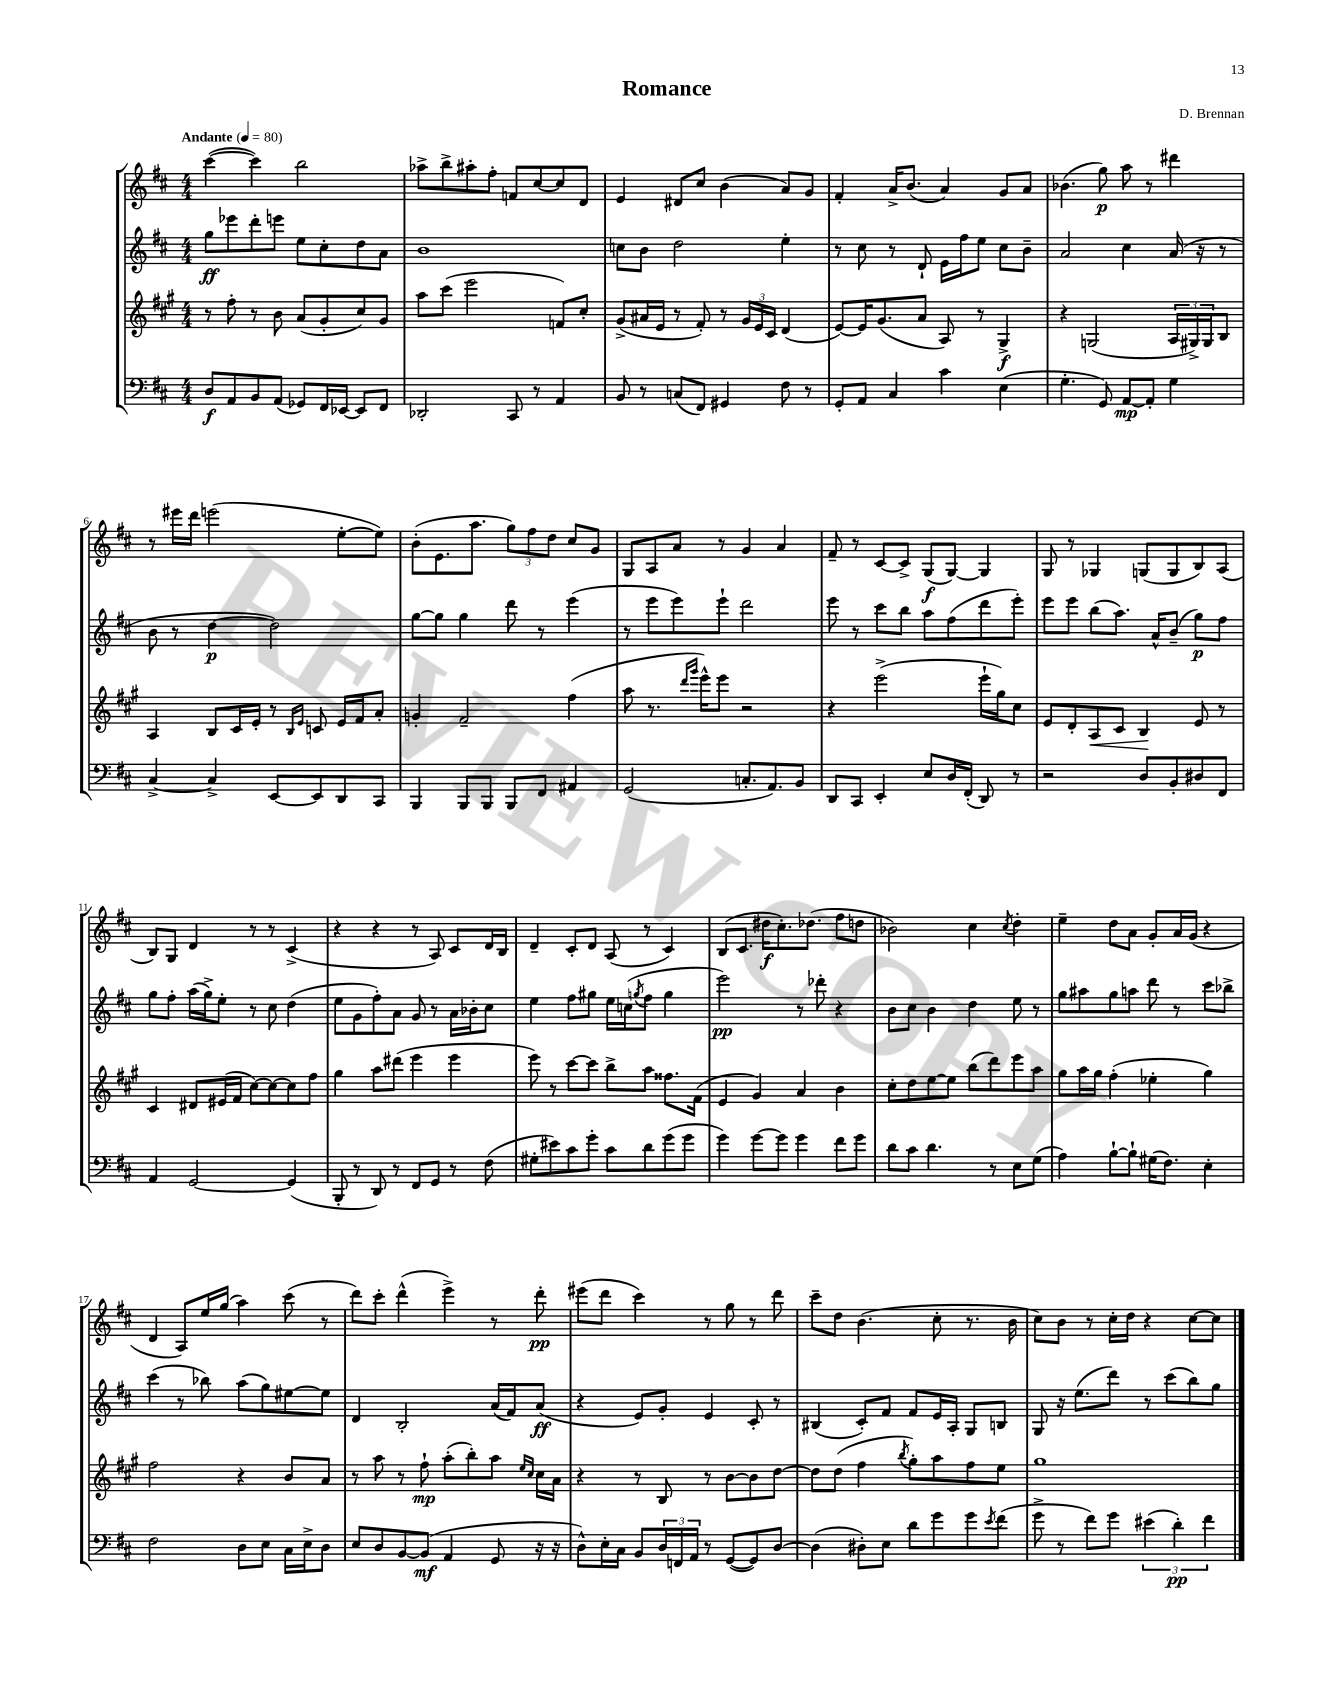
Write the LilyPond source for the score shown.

\header { title = "Romance" composer = "D. Brennan" }
<<
\new StaffGroup <<
\new Staff = "s0" {
    \clef treble \key d \major \numericTimeSignature \time 4/4 \tempo "Andante" 4 = 80
    cis'''4~( cis'''4) b''2 |
    aes''8-> b''8-> ais''8-. fis''8-. f'8 cis''8~ cis''8 d'8 |
    e'4 dis'8 cis''8 b'4( a'8) g'8 |
    fis'4-. a'16-> b'8.( a'4) g'8 a'8 |
    bes'4.( g''8\p) a''8 r8 dis'''4 |
    r8 eis'''16 d'''16 e'''2( e''8~-. e''8) |
    b'8-.( e'8. a''8. \tuplet 3/2 { g''8) fis''8 d''8 } cis''8 g'8 |
    g8 a8 a'8 r8 g'4 a'4 |
    fis'8-- r8 cis'8~ cis'8-> g8\f( g8~) g4 |
    g8 r8 ges4 g8( g8 b8) a8( |
    b8) g8 d'4 r8 r8 cis'4->( |
    r4 r4 r8 a8) cis'8 d'16 b16 |
    d'4-- cis'8-. d'8 a8( r8 cis'4) |
    b8( cis'8. dis''16\f cis''8.-.) des''8.( fis''8 d''8 |
    bes'2) cis''4 \acciaccatura { cis''8 } d''4-. |
    e''4-- d''8 a'8 g'8-. a'16 g'16( r4 |
    d'4 a8) e''16 g''16( a''4) cis'''8( r8 |
    d'''8) cis'''8-. d'''4-^( e'''4->) r8 d'''8-.\pp |
    eis'''8( d'''8 cis'''4) r8 g''8 r8 d'''8 |
    cis'''8-- d''8 b'4.( cis''8-. r8. b'16 |
    cis''8) b'8 r8 cis''16-. d''16 r4 cis''8~ cis''8 \bar "|." |
}
\new Staff = "s1" {
    \clef treble \key d \major \numericTimeSignature \time 4/4
    g''8\ff ees'''8 d'''8-. e'''8 e''8 cis''8-. d''8 a'8 |
    b'1 |
    c''8 b'8 d''2 e''4-. |
    r8 cis''8 r8 d'8-! e'16 fis''16 e''8 cis''8 b'8-- |
    a'2 cis''4 a'16( r16 r8 |
    b'8 r8 d''4~\p d''2) |
    g''8~ g''8 g''4 d'''8 r8 e'''4( |
    r8 e'''8 e'''8) e'''8-! d'''2 |
    e'''8 r8 cis'''8 b''8 a''8 fis''8( d'''8 e'''8-.) |
    e'''8 e'''8 b''8( a''8.) a'16-^ b'8--( g''8\p) fis''8 |
    g''8 fis''8-. a''16( g''16->) e''8-. r8 cis''8 d''4( |
    e''8 g'8 fis''8-.) a'8 g'8 r8 a'16 bes'16-. cis''8 |
    e''4 fis''8 gis''8 e''16 c''16( \acciaccatura { g''8 } fis''8 g''4 |
    e'''2\pp) r8 des'''8-. r4 |
    b'8 cis''8 b'4 d''4 e''8 r8 |
    g''8 ais''8 g''8 a''8 d'''8 r8 cis'''8 bes''8-> |
    cis'''4( r8 bes''8) a''8( g''8) eis''8~ eis''8 |
    d'4 b2-. a'16( fis'16) a'8\ff( |
    r4 e'8) g'8-. e'4 cis'8-. r8 |
    bis4( cis'8-.) fis'8 fis'8 e'16 a16-. g8 b8 |
    g8 r16 e''8.( d'''8) r8 cis'''8( b''8) g''8 \bar "|." |
}
\new Staff = "s2" {
    \clef treble \key a \major \numericTimeSignature \time 4/4
    r8 fis''8-. r8 b'8 a'8( gis'8-. cis''8) gis'8 |
    a''8 cis'''8( e'''2 f'8) cis''8-. |
    gis'8->( ais'16 e'16 r8 fis'8-.) r8 \tuplet 3/2 { gis'16 e'16 cis'16 } d'4( |
    e'8~) e'16 gis'8.( a'8 a8) r8 gis4->\f |
    r4 g2( \tuplet 3/2 { a16 gis16->) gis16 } b8 |
    a4 b8 cis'16 e'16-. r8 \grace { b16 e'16 } c'8 e'16 fis'16 a'8-. |
    g'4-. fis'2-- fis''4( |
    a''8 r8. \grace { d'''16 gis'''16 } e'''16-^) e'''8 r2 |
    r4 e'''2->( e'''16-! gis''16) cis''8 |
    e'8 d'8-. a8\< cis'8 b4\! e'8 r8 |
    cis'4 dis'8 eis'16( fis'16 cis''8~) cis''8~ cis''8 fis''8 |
    gis''4 a''8 dis'''8( e'''4 e'''4 |
    e'''8) r8 cis'''8~ cis'''8 b''8-> a''8 fisis''8. fis'16( |
    e'4 gis'4) a'4 b'4 |
    cis''8-. d''8 e''8~ e''8 b''8( d'''8) e'''8 a''8 |
    gis''8 a''16 gis''16 fis''4-.( ees''4-. gis''4) |
    fis''2 r4 b'8 a'8 |
    r8 a''8 r8 fis''8-!\mp a''8-.( b''8-.) a''8 \grace { e''16 cis''16 } cis''16 a'16 |
    r4 r8 b8 r8 b'8~ b'8 d''8~ |
    d''8 d''8( fis''4 \acciaccatura { b''8 } gis''8-.) a''8 fis''8 e''8 |
    gis''1 \bar "|." |
}
\new Staff = "s3" {
    \clef bass \key d \major \numericTimeSignature \time 4/4
    d8\f a,8 b,8 a,8( ges,8) fis,16 ees,16~ ees,8 fis,8 |
    des,2-. cis,8 r8 a,4 |
    b,8 r8 c8( fis,8) gis,4 fis8 r8 |
    g,8-. a,8 cis4 cis'4 e4( |
    g4.-. g,8) a,8~\mp a,8-. g4 |
    cis4~-> cis4-> e,8~ e,8 d,8 cis,8 |
    b,,4 b,,8 b,,8 b,,8 fis,8 ais,4 |
    g,2( c8.-. a,8.) b,8 |
    d,8 cis,8 e,4-. e8 d16 fis,16-.( d,8) r8 |
    r2 d8 b,8-. dis8 fis,8 |
    a,4 g,2~ g,4( |
    b,,8-. r8 d,8) r8 fis,8 g,8 r8 fis8( |
    gis8-. eis'8) cis'8 g'8-. cis'8 d'8 g'8( g'8 |
    g'4) g'8~ g'8 g'4 fis'8 g'8 |
    d'8 cis'8 d'4. r8 e8 g8( |
    a4) b8~-! b8-! gis16( fis8.) e4-. |
    fis2 d8 e8 cis16 e16-> d8 |
    e8 d8 b,8~ b,8\mf( a,4 g,8 r16 r16 |
    d8-^) e16-. cis16 b,8 \tuplet 3/2 { d16 f,16 a,16 } r8 g,8~( g,8) d8~ |
    d4( dis8-.) e8 d'8 g'8 g'8 \acciaccatura { e'8 } fis'8( |
    g'8-> r8 fis'8) g'8 \tuplet 3/2 { eis'4( d'4-.\pp) fis'4 } \bar "|." |
}
>>
>>
